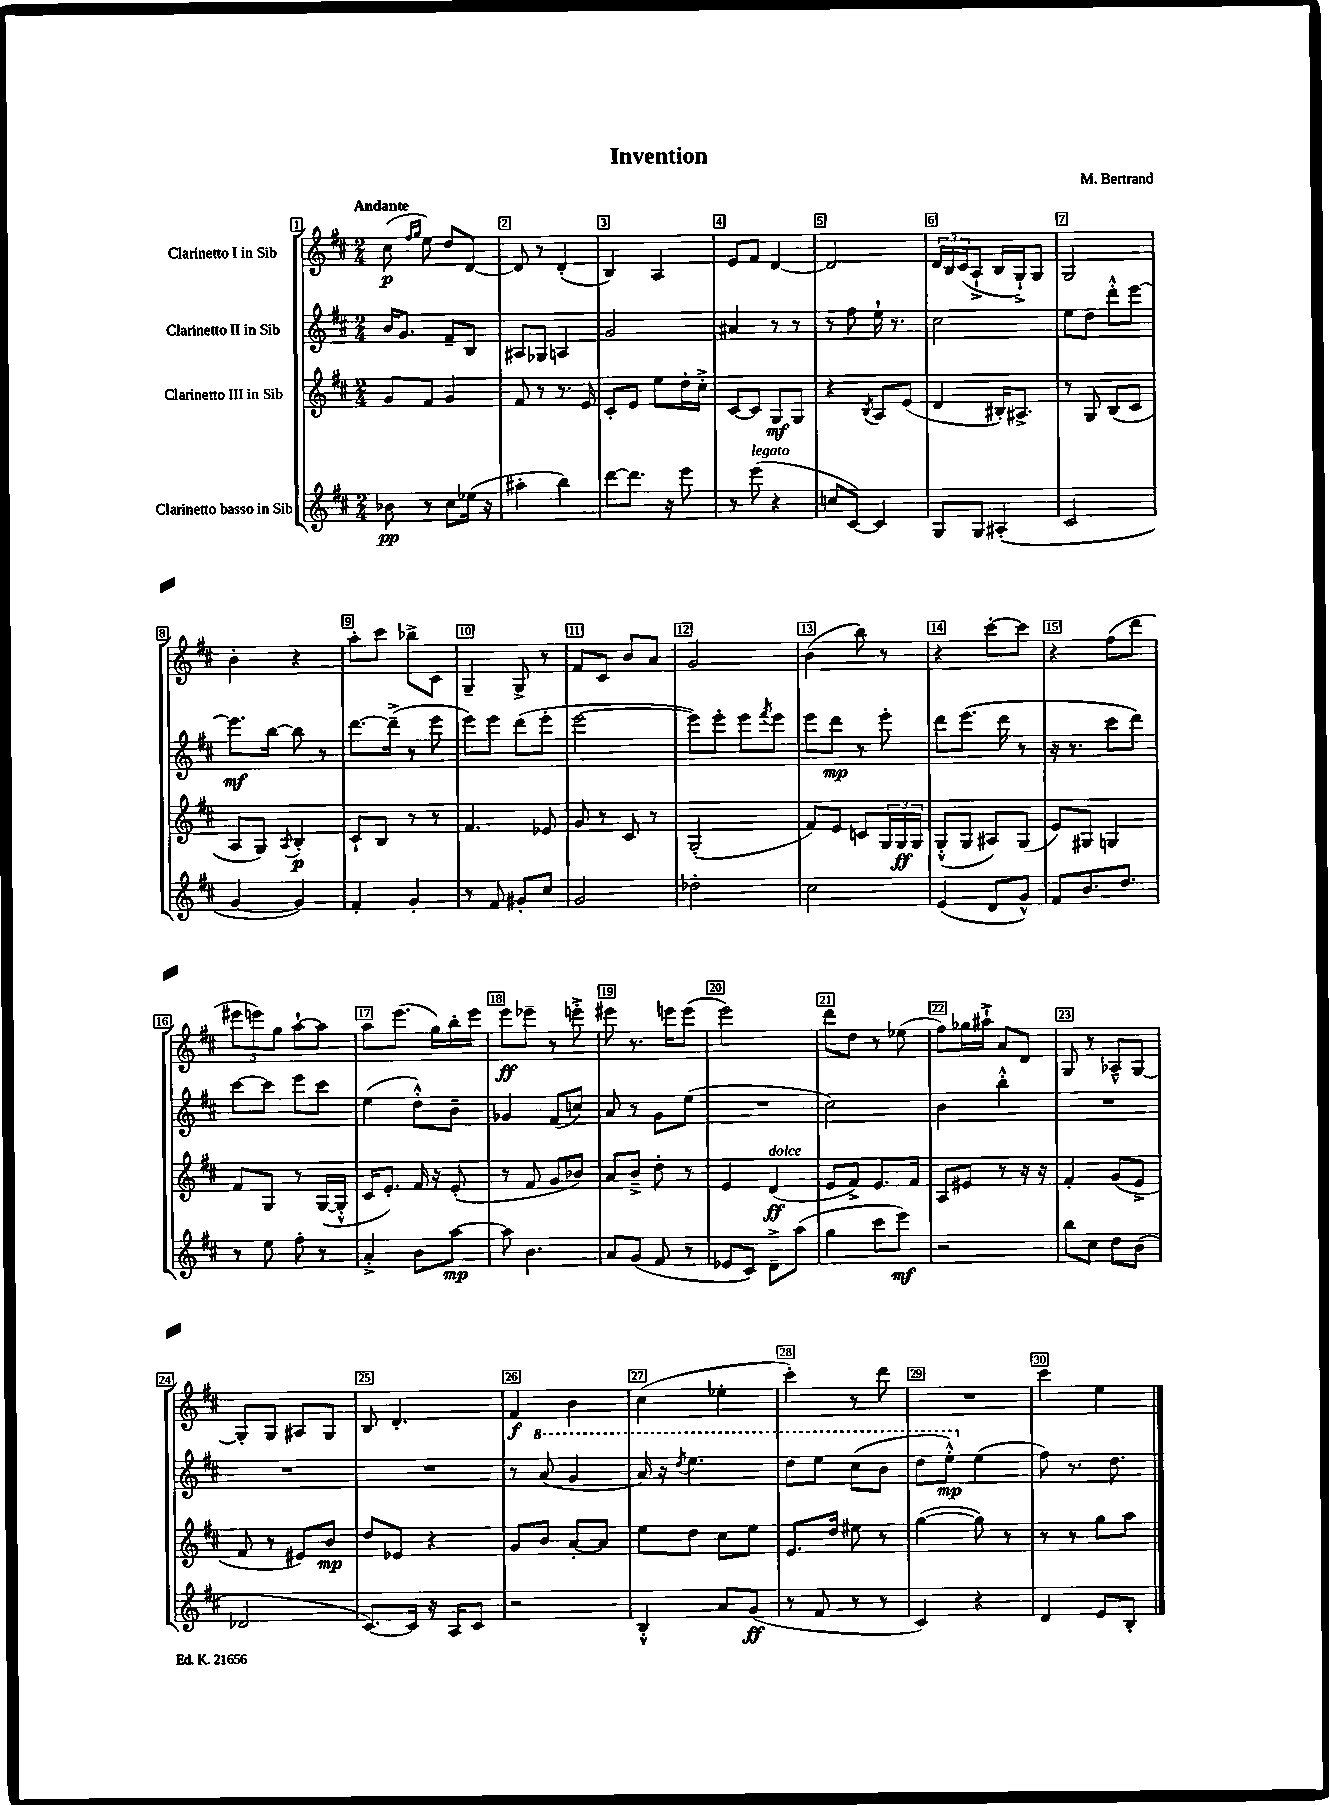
\header { title = "Invention" composer = "M. Bertrand" }
<<
\new StaffGroup <<
\new Staff = "s0" \with { instrumentName = "Clarinetto I in Sib" } {
    \clef treble \key d \major \numericTimeSignature \time 2/4 \tempo "Andante"
    cis''8\p( \grace { fis''16 g''16 } e''8) d''8 d'8~ |
    d'8 r8 d'4-.( |
    b4) a4 |
    e'8 fis'8 d'4~ |
    d'2 |
    \tuplet 3/2 { d'16 b16 cis'16( } a8-!-> b16 g16-!->) g8 |
    g2 |
    b'4-. r4 |
    a''8-. cis'''8 bes''8-> cis'8 |
    g4-- g8-> r8 |
    fis'8 cis'8 b'8 a'8 |
    g'2 |
    b'4( b''8) r8 |
    r4 cis'''8~-. cis'''8 |
    r4 fis''8( d'''8 |
    \tuplet 3/2 { eis'''8 e'''8) g''8 } a''8~-! a''8 |
    a''8 e'''8.( g''16) b''16-. e'''16 |
    e'''8\ff ees'''8-- r8 e'''8-.-> |
    eis'''8 r8. e'''16 e'''8( |
    e'''2) |
    d'''8 d''8 r8 ees''8( |
    fis''8) ges''16 ais''16-!-> a'8 d'8 |
    g8 r8 aes8---^ g8~ |
    g8-. g8 ais8 g8 |
    b8 d'4.-. |
    fis'4\f b'4 |
    cis''4( ees''4-. |
    cis'''4-.) r8 d'''8 |
    R2 |
    cis'''4 e''4 \bar "|." |
}
\new Staff = "s1" \with { instrumentName = "Clarinetto II in Sib" } {
    \clef treble \key d \major \numericTimeSignature \time 2/4
    b'16 g'8. fis'8-- b8 |
    ais8 ges8 a4 |
    g'2 |
    ais'4 r8 r8 |
    r8 fis''8 e''16-! r8. |
    cis''2 |
    e''8 d''8 d'''8-.-^ e'''8~ |
    e'''8.\mf b''16~ b''8 r8 |
    d'''8.~ d'''16--->( r8 e'''8 |
    e'''8) e'''8 d'''8( e'''8-. |
    e'''2~ |
    e'''8) e'''8-. e'''8 \acciaccatura { fis'''8 } e'''8 |
    e'''8 d'''8\mp r8 e'''8-. |
    d'''8 e'''8.( d'''16 r8 |
    r16 r8. cis'''8 d'''8) |
    cis'''8~ cis'''8 e'''8 cis'''8 |
    e''4( d''8-.-^) b'8-- |
    ges'4 fis'8( c''8) |
    a'8 r8 g'8 e''8( |
    R2 |
    cis''2) |
    b'4 b''4-.-^ |
    R2 |
    R2 |
    R2 |
    r8 \ottava #1 a''8( g''4 |
    a''16) r16 \acciaccatura { d'''8 } e'''4. |
    d'''8 e'''8 cis'''8( b''8 |
    d'''8 e'''8-.-^\mp) \ottava #0 e''4( |
    fis''8) r8. d''8. \bar "|." |
}
\new Staff = "s2" \with { instrumentName = "Clarinetto III in Sib" } {
    \clef treble \key d \major \numericTimeSignature \time 2/4
    g'8 fis'8 g'4 |
    fis'8 r8 r8. e'16 |
    cis'8-. e'8 e''8 d''16-. cis''16-.-> |
    cis'8~ cis'8 g8\mf g8 |
    r4 \acciaccatura { b8 } a8 e'8( |
    d'4 bis16-.) ais8.-> |
    r8 g8 b8( cis'8 |
    a8 g8) \acciaccatura { a8 } b4-.\p |
    cis'8-! b8 r8 r8 |
    fis'4. ees'8 |
    g'8 r8 cis'8 r8 |
    g2-.( |
    fis'8) e'8 c'8 \tuplet 3/2 { g16 g16\ff g16 } |
    g8-.-^( g8 ais8) g8( |
    e'8) gis8 g4 |
    fis'8 g8 r8 g16~( g16-.-^ |
    cis'16 e'8.-.) fis'16 r16 e'8-.( |
    r8 fis'8 g'8 bes'8) |
    a'8 b'8---> d''8-. r8 |
    e'4 d'4\ff^\markup { \italic "dolce" }( |
    e'8 fis'8->) e'8. fis'16 |
    a8 eis'8 r8 r16 r16 |
    fis'4-. g'8( e'8-> |
    fis'8 r8 eis'8) b'8\mp |
    d''8 ees'8 r4 |
    g'8 b'8 a'8~-. a'8 |
    e''8 d''8 cis''8 e''8 |
    e'8. d''16 eis''8 r8 |
    g''4~( g''8) r8 |
    r8 r8 g''8 a''8 \bar "|." |
}
\new Staff = "s3" \with { instrumentName = "Clarinetto basso in Sib" } {
    \clef treble \key d \major \numericTimeSignature \time 2/4
    bes'8\pp r8 cis''8 ees''16( r16 |
    ais''4-. b''4) |
    d'''8~ d'''8. r16 e'''8 |
    r8 e'''8^\markup { \italic "legato" }( r4 |
    c''8 cis'8~) cis'4 |
    g8 g8 ais4-.( |
    cis'2 |
    g'4~ g'4) |
    fis'4-. g'4-. |
    r8 fis'8 gis'8-. cis''8 |
    g'2 |
    des''2-. |
    cis''2 |
    e'4( d'8 g'8-^) |
    fis'8 b'8. d''8. |
    r8 e''8 fis''8-. r8 |
    a'4-.-> b'8 a''8~\mp |
    a''8 b'4. |
    a'8 g'8( fis'8 r8 |
    ees'8 cis'8) d'8---> a''8( |
    g''4 cis'''8 e'''8\mf) |
    r2 |
    b''8 cis''8 d''8 b'8( |
    des'2 |
    cis'8.~) cis'16 r16 a16 cis'8 |
    r2 |
    b4-.-^ a'8 g'8\ff( |
    r8 fis'8 r8 r8 |
    cis'4) r4 |
    d'4 e'8 b8-. \bar "|." |
}
>>
>>
\layout { \context { \Score \override BarNumber.break-visibility = ##(#f #t #t) barNumberVisibility = #all-bar-numbers-visible \override BarNumber.stencil = #(make-stencil-boxer 0.1 0.3 ly:text-interface::print) } }
